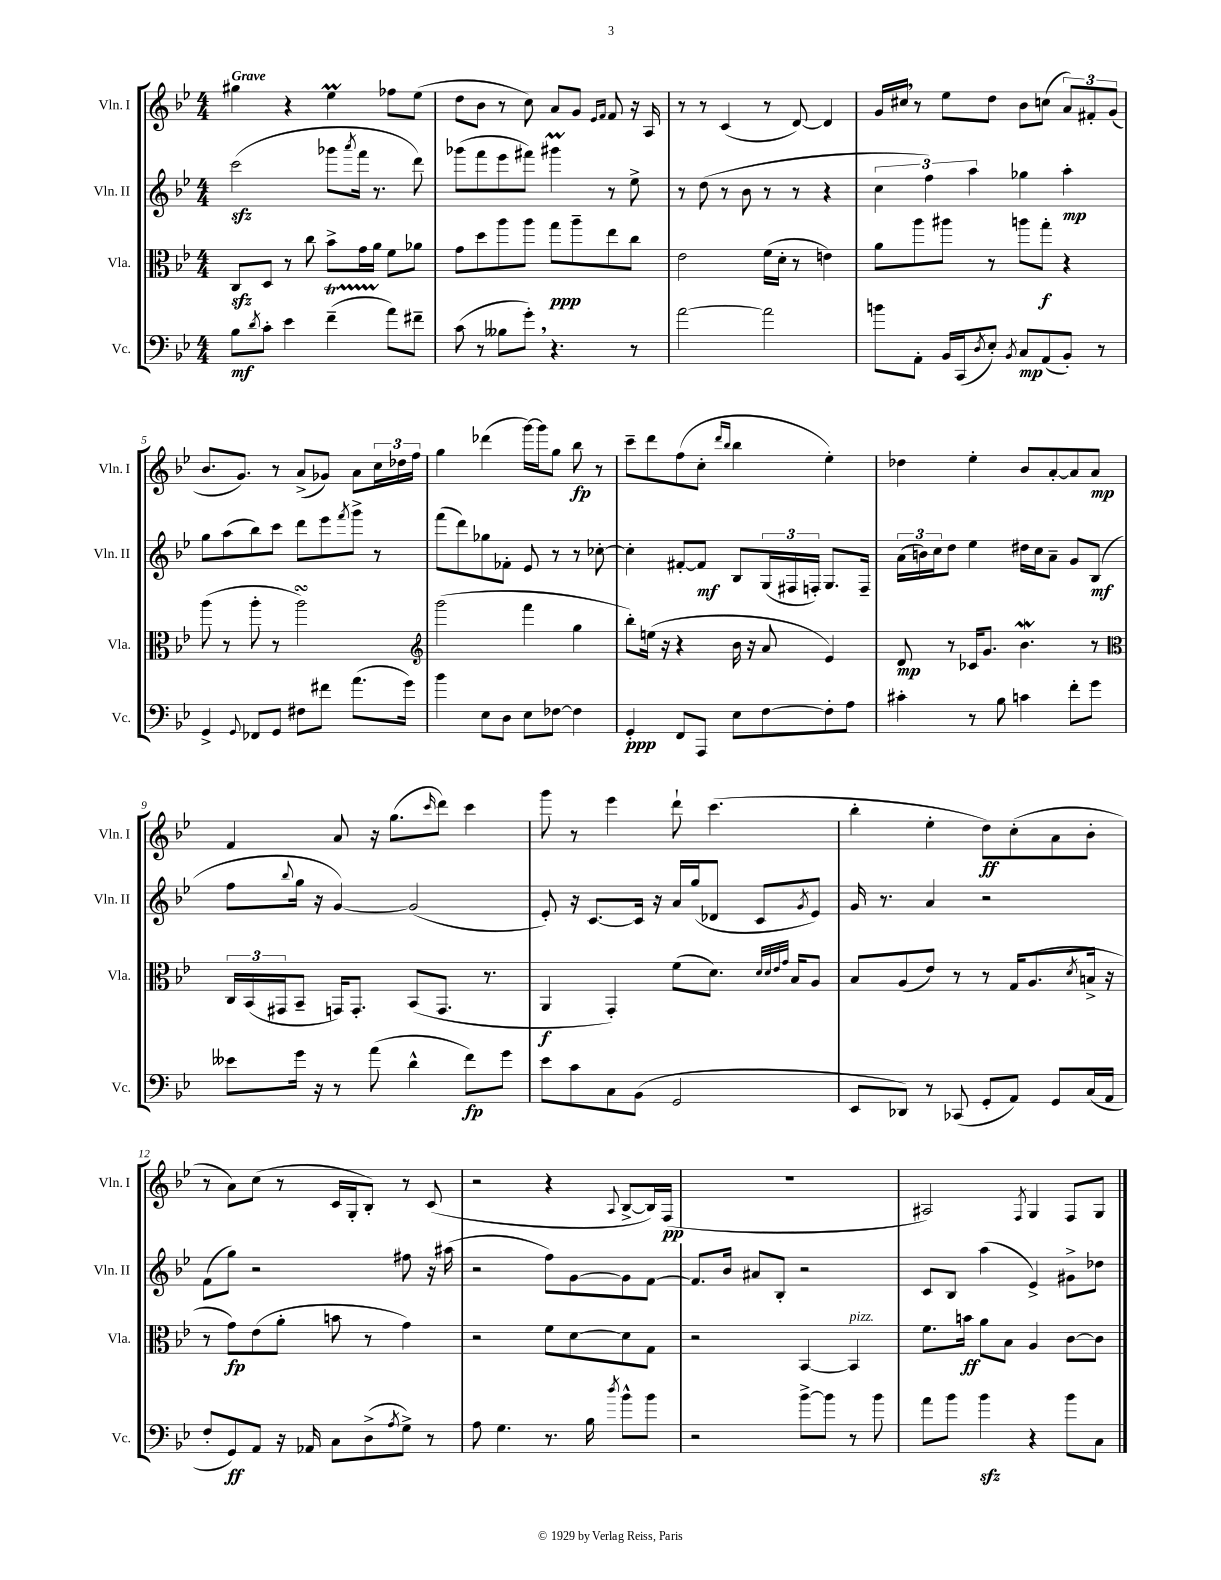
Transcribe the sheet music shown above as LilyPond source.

<<
\new StaffGroup <<
\new Staff = "s0" \with { instrumentName = "Vln. I" shortInstrumentName = "Vln. I" } {
    \clef treble \key bes \major \numericTimeSignature \time 4/4 \tempo "Grave"
    gis''4 r4 ees''4\prall fes''8 ees''8( |
    d''8 bes'8 r8 c''8) a'8 g'8 \grace { ees'16 f'16 } f'8 r16 a16 |
    r8 r8 c'4( r8 d'8~) d'4 |
    g'16 cis''16 \breathe r8 ees''8 d''8 bes'8 c''8( \tuplet 3/2 { a'8) fis'8-. g'8( } |
    bes'8. g'8.) r8 a'8->( ges'8) a'8 \tuplet 3/2 { c''16 des''16 f''16 } |
    g''4 des'''4( g'''16~) g'''16 g''8 bes''8\fp r8 |
    c'''8-- d'''8 f''8( c''8-. \grace { d'''16 bes''16 } bes''4 ees''4-.) |
    des''4 ees''4-. bes'8 a'8~-. a'8 a'8\mp |
    f'4 a'8 r16 g''8.( \grace { c'''16 } d'''8) c'''4 |
    g'''8 r8 ees'''4 d'''8-! c'''4.( |
    bes''4-. ees''4-. d''8\ff) c''8-.( a'8 bes'8-. |
    r8 a'8) c''8( r8 c'16 g16-. bes8-.) r8 c'8( |
    r2 r4 \appoggiatura { a8 } bes8~-> bes16) f16\pp( |
    R1 |
    ais2) \acciaccatura { f8 } g4 f8 g8 \bar "|." |
}
\new Staff = "s1" \with { instrumentName = "Vln. II" shortInstrumentName = "Vln. II" } {
    \clef treble \key bes \major \numericTimeSignature \time 4/4
    c'''2\sfz( ges'''8 \acciaccatura { a'''8 } f'''16 r8. d'''8) |
    ges'''8( f'''8 ees'''8 fis'''8) gis'''4\prall r8 ees''8-> |
    r8 d''8( r8 bes'8 r8 r8 r4 |
    \tuplet 3/2 { c''4 f''4) a''4 } ges''4 a''4-.\mp |
    g''8 a''8( bes''8) c'''8 d'''8 ees'''8 \acciaccatura { f'''8 } g'''8-> r8 |
    f'''8( d'''8) ges''8 fes'8-. ees'8 r8 r8 ces''8~-. |
    ces''4-. fis'8~-. fis'8\mf bes8 \tuplet 3/2 { g16( fis16 f16-.) } g8. f16-- |
    \tuplet 3/2 { a'16( b'16) c''16 } d''8 ees''4 dis''16 c''16 a'8-- g'8 bes8\mf( |
    f''8 \appoggiatura { bes''8 } g''16 r16 g'4~) g'2( |
    ees'8-.) r16 c'8.~ c'16 r16 a'16 g''16( des'8 c'8 \acciaccatura { g'8 } ees'8) |
    g'16 r8. a'4 r2 |
    f'8( g''8) r2 fis''8 r16 ais''16( |
    r2 f''8) g'8~ g'8 f'8~ |
    f'8. bes'16 ais'8 bes8-. r2 |
    c'8 bes8 a''4( ees'4->) gis'8-> des''8 \bar "|." |
}
\new Staff = "s2" \with { instrumentName = "Vla." shortInstrumentName = "Vla." } {
    \clef alto \key bes \major \numericTimeSignature \time 4/4
    c8\sfz d8 r8 c''8 bes'8-> g'16 a'16 f'8 aes'8 |
    g'8 d''8 a''8 a''8 g''8\ppp a''8-- ees''8 c''8 |
    ees'2 f'16( d'16-. r8 e'4) |
    a'8 a''8 ais''8 r8 a''8 g''8-.\f r4 |
    a''8( r8 a''8-. r8 a''2\turn) |
    \clef treble g'''2( f'''4 g''4 |
    bes''8-.) e''16( r16 r4 bes'16 r16 a'8 ees'4) |
    d'8\mp r8 ces'16 g'8. bes'4.\mordent r8 |
    \clef alto \tuplet 3/2 { c16 bes,16( gis,16 } bes,8-- g,16) g,8.-. bes,8( g,8. r8. |
    a,4\f g,4-.) f'8( d'8.) \grace { d'32 d'32 ees'32 g'32 } bes16 a8 |
    bes8 a8( ees'8) r8 r8 g16( a8. \acciaccatura { d'8 } b16-> r16 |
    r8 g'8\fp) ees'8( a'8-. b'8 r8 g'4) |
    r2 f'8 d'8~ d'8 g8 |
    r2 bes,4~ bes,4^\markup { \italic "pizz." } |
    f'8. b'16\ff a'8 bes8 a4 c'8~ c'8 \bar "|." |
}
\new Staff = "s3" \with { instrumentName = "Vc." shortInstrumentName = "Vc." } {
    \clef bass \key bes \major \numericTimeSignature \time 4/4
    bes8\mf \acciaccatura { d'8 } c'8-. ees'4 f'4--\startTrillSpan( a'8\stopTrillSpan) fis'8-- |
    c'8( r8 beses8 g'8-.) \breathe r4. r8 |
    a'2~ a'2 |
    b'8 a,8-. bes,16 c,16( \acciaccatura { d8 } ees8-.) \acciaccatura { bes,8 } c8\mp a,8( bes,8-.) r8 |
    g,4-> \appoggiatura { g,8 } fes,8 g,8 fis8 fis'8 a'8.( g'16) |
    bes'4 ees8 d8 ees8 fes8~ fes4 |
    g,4-.\ppp f,8 a,,8 ees8 f8~ f8-. a8 |
    cis'4-. r8 bes8 c'4 f'8-. g'8 |
    eeses'8 g'16 r16 r8 a'8( d'4-^ f'8\fp) g'8 |
    ees'8 c'8 c8 bes,8( g,2 |
    ees,8 des,8) r8 ces,8( g,8-. a,8) g,8 c16( a,16 |
    f8-. g,8\ff) a,8 r16 aes,16 c8 d8->( \acciaccatura { a8 } g8->) r8 |
    a8 g4. r8. bes16 \acciaccatura { d''8 } bes'8-^ bes'8 |
    r2 bes'8~-> bes'8 r8 bes'8 |
    a'8 bes'8 bes'4\sfz r4 bes'8 c8 \bar "|." |
}
>>
>>
